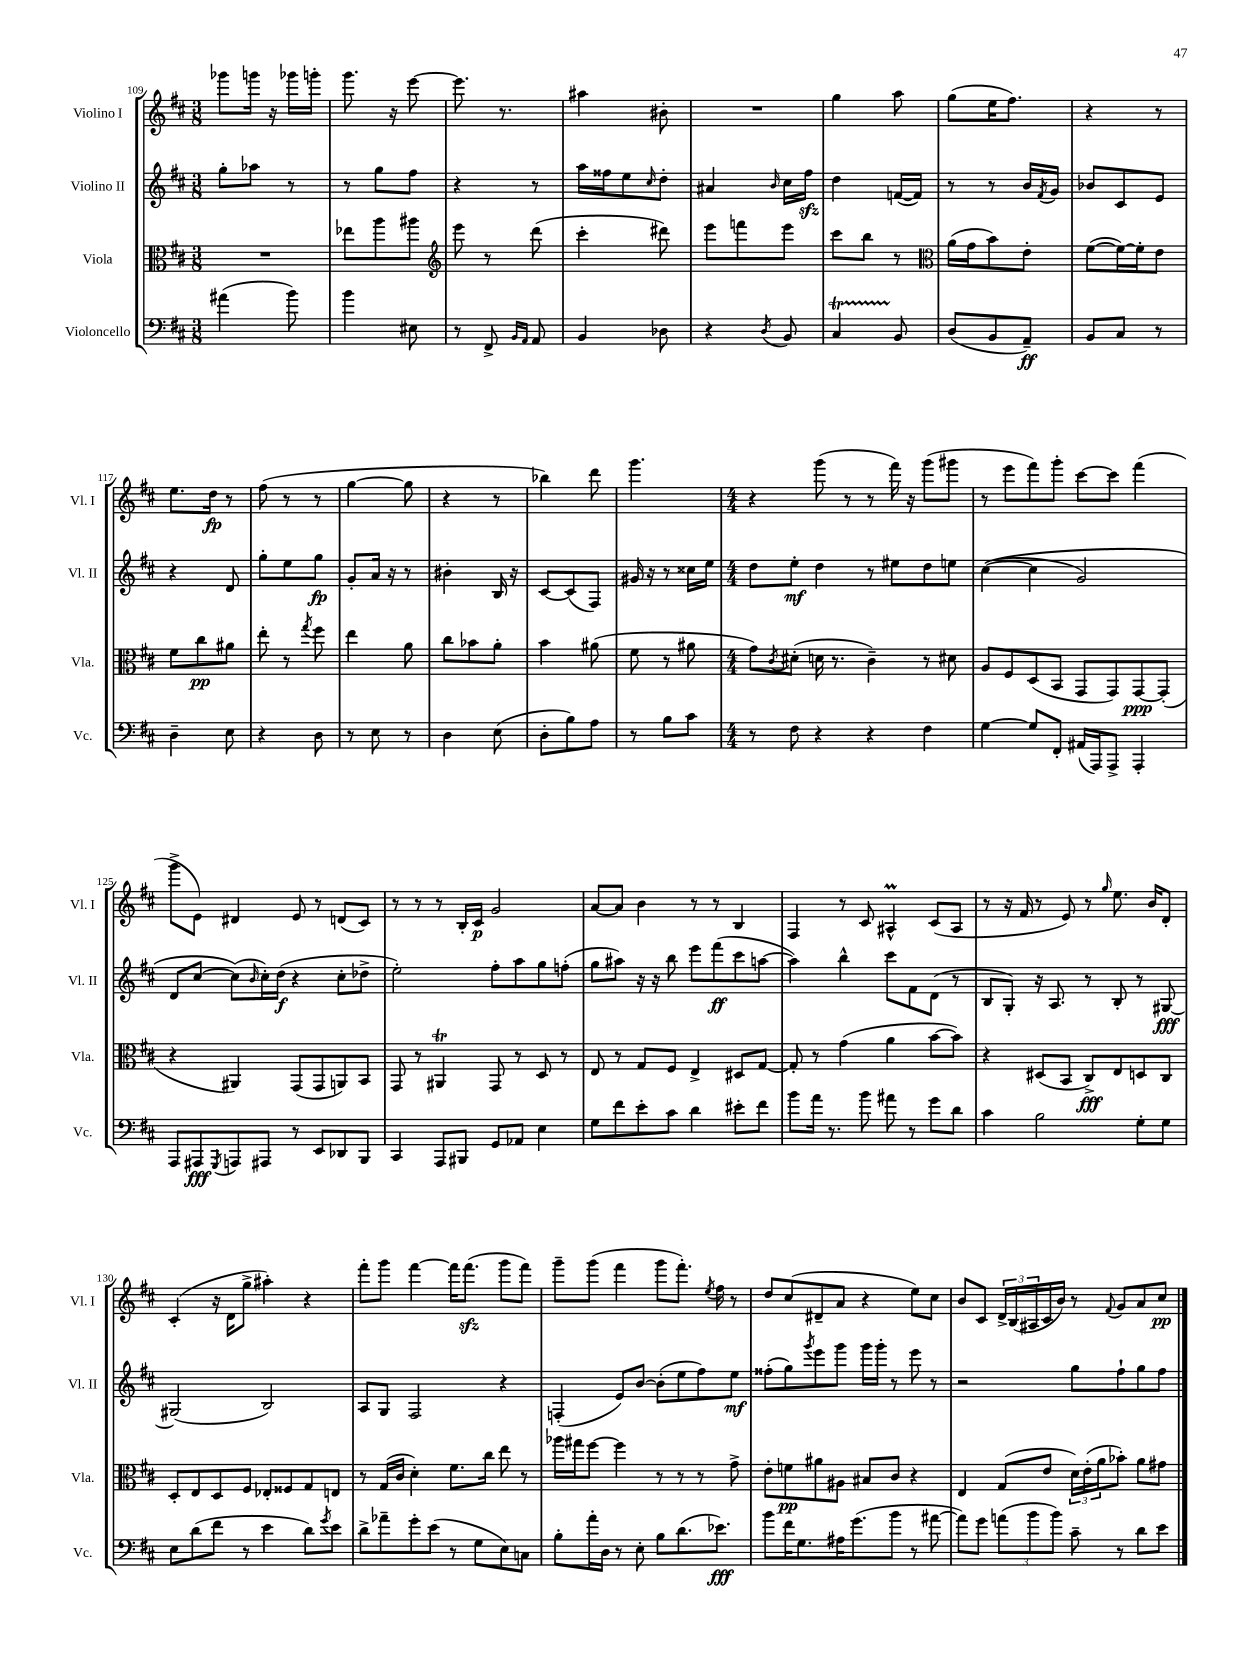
<<
\new StaffGroup <<
\new Staff = "s0" \with { instrumentName = "Violino I" shortInstrumentName = "Vl. I" } {
    \clef treble \key d \major \numericTimeSignature \time 3/8
    ges'''8 g'''16 r16 ges'''16 g'''16-. |
    g'''8. r16 e'''8~ |
    e'''8. r8. |
    ais''4 bis'8-. |
    R4. |
    g''4 a''8 |
    g''8( e''16 fis''8.) |
    r4 r8 |
    e''8. d''16\fp r8 |
    fis''8( r8 r8 |
    g''4~ g''8 |
    r4 r8 |
    bes''4) d'''8 |
    g'''4. |
    \numericTimeSignature \time 4/4 r4 g'''8( r8 r8 fis'''16) r16 g'''8( gis'''8 |
    r8 e'''8 fis'''8) g'''8-. cis'''8~ cis'''8 fis'''4( |
    g'''8-> e'8) dis'4 e'8 r8 d'8( cis'8) |
    r8 r8 r8 b16-. cis'16\p g'2 |
    a'8~ a'8 b'4 r8 r8 b4 |
    fis4 r8 cis'8 ais4-^\prall cis'8( ais8 |
    r8 r16 fis'16 r8 e'8) r8 \grace { g''16 } e''8. b'16 d'8-. |
    cis'4-.( r16 d'16 g''8-> ais''4-.) r4 |
    fis'''8-. g'''8 fis'''4~ fis'''16 fis'''8.\sfz( g'''8 fis'''8) |
    g'''8-- g'''8( fis'''4 g'''8 fis'''8.-.) \acciaccatura { e''8 } fis''16 r8 |
    d''8 cis''8( dis'8-- a'8 r4 e''8) cis''8 |
    b'8 cis'8 \tuplet 3/2 { d'16-> b16( ais16 } cis'16 b'16) r8 \appoggiatura { fis'8 } g'8 a'8 cis''8\pp \bar "|." |
}
\new Staff = "s1" \with { instrumentName = "Violino II" shortInstrumentName = "Vl. II" } {
    \clef treble \key d \major \numericTimeSignature \time 3/8
    g''8-. aes''8 r8 |
    r8 g''8 fis''8 |
    r4 r8 |
    a''16 fisis''16 e''8 \grace { cis''16 } d''8-. |
    ais'4 \grace { b'16 } cis''16 fis''16\sfz |
    d''4 f'16~( f'16) |
    r8 r8 b'16 \acciaccatura { fis'8 } g'16 |
    bes'8 cis'8 e'8 |
    r4 d'8 |
    g''8-. e''8 g''8\fp |
    g'8-. a'16 r16 r8 |
    bis'4-. b16 r16 |
    cis'8~ cis'8( fis8) |
    gis'16 r16 r8 cisis''16 e''16 |
    \numericTimeSignature \time 4/4 d''8 e''8-.\mf d''4 r8 eis''8 d''8 e''8 |
    cis''4~(\( cis''4 g'2) |
    d'8 cis''8~ cis''8(\) \grace { b'16 } cis''16-.) d''16\f( r4 cis''8-. des''8-> |
    e''2-.) fis''8-. a''8 g''8 f''8-.( |
    g''8 ais''8) r16 r16 b''8 e'''8 fis'''8\ff( cis'''8 a''8~ |
    a''4) b''4-^ cis'''8 fis'8 d'8( r8 |
    b8 g8-.) r16 a8. r8 b8-. r8 gis8~\fff |
    gis2( b2) |
    a8 g8 fis2 r4 |
    f4-.( e'8) b'8~ b'8-.( e''8 fis''8) e''8\mf |
    fisis''8-.( g''8) \acciaccatura { g'''8 } e'''8 g'''8 g'''16 g'''16-. r8 e'''8 r8 |
    r2 g''8 fis''8-! g''8 fis''8 \bar "|." |
}
\new Staff = "s2" \with { instrumentName = "Viola" shortInstrumentName = "Vla." } {
    \clef alto \key d \major \numericTimeSignature \time 3/8
    R4. |
    ees''8 a''8 ais''8 |
    \clef treble e'''8 r8 d'''8( |
    cis'''4-. dis'''8) |
    e'''8 f'''8 e'''8 |
    cis'''8 b''8 r8 |
    \clef alto a'16( g'16 b'8) e'8-. |
    fis'8~( fis'16~) fis'16-. e'8 |
    fis'8 cis''8\pp ais'8 |
    e''8-. r8 \acciaccatura { g''8 } fis''8 |
    e''4 a'8 |
    cis''8 bes'8 a'8-. |
    b'4 ais'8( |
    fis'8 r8 ais'8 |
    \numericTimeSignature \time 4/4 g'8) \acciaccatura { cis'8 } dis'8-.( d'16 r8. cis'4--) r8 dis'8 |
    a8 fis8 d8( b,8 g,8 g,8) g,8~\ppp g,8-.( |
    r4 ais,4) g,8( g,8 a,8) b,8 |
    g,8 r8 ais,4\trill g,8 r8 d8 r8 |
    e8 r8 g8 fis8 e4-> dis8 g8~ |
    g8-. r8 g'4( a'4 b'8~ b'8) |
    r4 dis8( b,8 cis8->\fff) e8 d8 cis8 |
    d8-. e8 d8 fis8 ees8-. fisis8 g8 e8 |
    r8 g16( cis'16 d'4-.) fis'8. cis''16 e''8 r8 |
    aes''16 gis''16 fis''8~ fis''4 r8 r8 r8 g'8-> |
    e'8-. f'8\pp ais'8 ais8 bis8 cis'8 r4 |
    e4 g8( e'8 \tuplet 3/2 { d'16) e'16-.( a'16 } bes'8-.) a'8 gis'8 \bar "|." |
}
\new Staff = "s3" \with { instrumentName = "Violoncello" shortInstrumentName = "Vc." } {
    \clef bass \key d \major \numericTimeSignature \time 3/8
    ais'4( b'8) |
    b'4 eis8 |
    r8 fis,8-> \grace { b,16 a,16 } a,8 |
    b,4 des8 |
    r4 \acciaccatura { d8 } b,8 |
    cis4\startTrillSpan b,8\stopTrillSpan |
    d8( b,8 a,8--\ff) |
    b,8 cis8 r8 |
    d4-- e8 |
    r4 d8 |
    r8 e8 r8 |
    d4 e8( |
    d8-. b8) a8 |
    r8 b8 cis'8 |
    \numericTimeSignature \time 4/4 r8 fis8 r4 r4 fis4 |
    g4~ g8 fis,8-. ais,16( a,,16) a,,8-> a,,4-. |
    a,,8 ais,,8\fff \acciaccatura { g,,8 } a,,8 ais,,8 r8 e,8 des,8 b,,8 |
    cis,4 a,,8 bis,,8 g,8 aes,8 e4 |
    g8 fis'8 e'8-. cis'8 d'4 eis'8-. fis'8 |
    b'8 a'16 r8. b'8 ais'8 r8 g'8 d'8 |
    cis'4 b2 g8-. g8 |
    e8 d'8( fis'8 r8 e'4 d'8) \acciaccatura { g'8 } e'8 |
    d'8-> aes'8-- g'8-. e'8( r8 g8 e8) c8 |
    b8-. a'16-. d16 r8 e8-. b8 d'8.( ees'8.\fff) |
    b'8 fis'16 g8. ais16 g'8.( b'8 r8 ais'8~ |
    ais'8) g'8 \tuplet 3/2 { a'8( b'8 b'8) } cis'8-- r8 d'8 e'8 \bar "|." |
}
>>
>>
\layout { \context { \Score currentBarNumber = #109 } }
